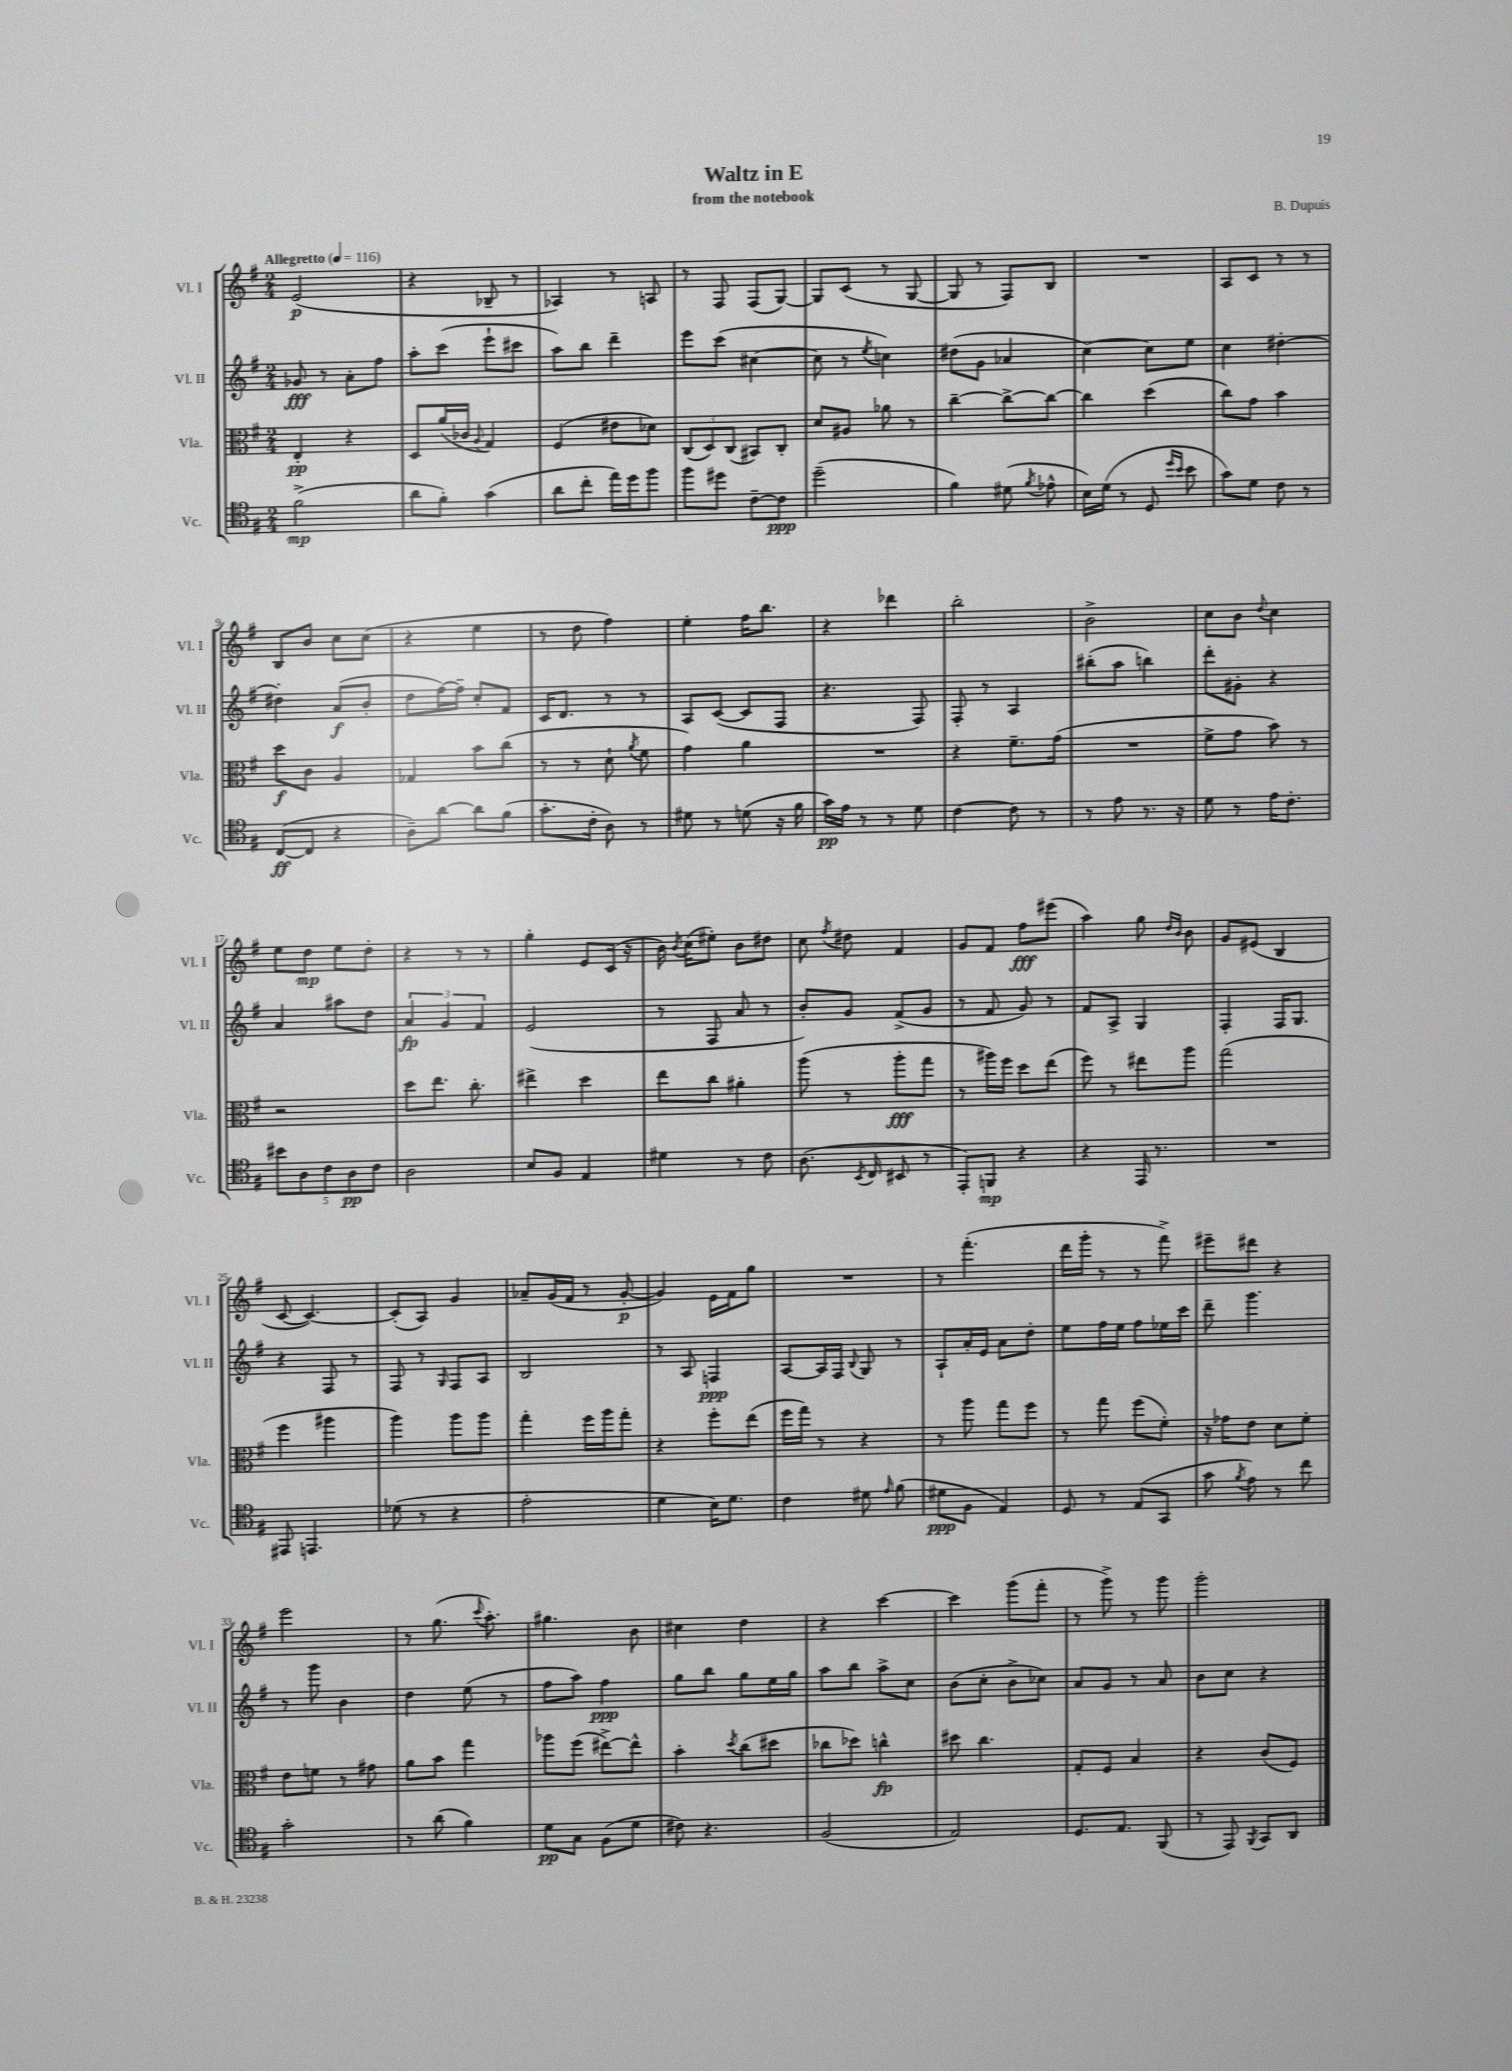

**kern	**kern	**kern	**kern
*staff4	*staff3	*staff2	*staff1
*clefC4	*clefC3	*clefG2	*clefG2
*k[f#]	*k[f#]	*k[f#]	*k[f#]
*M2/4	*M2/4	*M2/4	*M2/4
*MM116	*MM116	*MM116	*MM116
(2f#^\	4E'/	8g-/	(2e/
.	.	8r	.
.	4r	8a'\L	.
.	.	8ff#\J	.
=	=	=	=
8a\L	8D/L	8aa'\L	4r
8f#'\J)	(16a/L	(8ccc\J	.
.	16c-/JJ	.	.
.	8qqA/	.	.
(4g\	4G/)	8eee`\L	8B-~/
.	.	8ccc#\J	8r
=	=	=	=
8a\L	(4F#/	8aa\L)	4A-/)
8cc'\J	.	8bb\J	.
16ee\LL)	8e#\L	4ddd~\	8r
16dd\J	.	.	.
8ff#\J	8d-\J)	.	8A/
=	=	=	=
8ff#\L	(12C/L	8eee\L	8r
.	12D/)	.	.
8dd#\J	.	(8ccc\J	8F#/
.	(12C/J	.	.
[8c~\L	8BB#/L)	[4cc#\	(8F#/L
8c\]J	8C'/J	.	[8G/J)
=	=	=	=
(2dd~\	8d/L	8cc#\]	8G/]L
.	8A#/J	8r	(8c/J
.	.	8qee/	.
.	8a-\	4cc\)	8r
.	8r	.	[8G/
=	=	=	=
4f#\)	[4cc~\	(8dd#\L	8G/]
.	.	8g\J	8r
(8d#\	8cc^\_L	4a-/	8F#/L)
8qf#/	.	.	.
8e-^^\	8cc\_J	.	8B/J
=	=	=	=
16B\LL)	4cc\]	[4cc\)	2r
(16d\JJ	.	.	.
8r	.	.	.
8D/	(4dd\	8cc\]L	.
16qqdd/LL	.	.	.
16qqb/JJ	.	.	.
8b\	.	8ee\J	.
=	=	=	=
8g\L)	8cc\L)	4cc\	8A/L
8d\J	8g\J	.	8c/J
8c\	4b\	[4dd#'\	8r
8r	.	.	8r
=	=	=	=
([8C/L	8dd\L	4dd#'\]	8B/L
8C/]J	8c\J	.	8b/J
4r	4A/	(8a/L	8cc\L
.	.	8b'/J	(8cc\J
=	=	=	=
8A~\L)	4G-/	8dd\L	4r
[8a\J	.	[16ff#\L)	.
.	.	16ff#~\]JJ	.
8a\]L	8b\L	8cc'/L	4ee\
(8f#\J	(8cc\J	8f#/J	.
=	=	=	=
8.g'\L	8r	16c/LK	8r
.	.	8.d/J	.
.	8r	.	8dd\
16c'\Jk	.	.	.
8A\)	8d`\	8r	4ff#\)
.	8qa/	.	.
8r	8f#\	8r	.
=	=	=	=
8d#\	4g\)	8A/L	4ee'\
8r	.	([8c/J	.
(8d\	4a\	8c/]L	16ff#\LK
.	.	.	8.bb\J
16r	.	8F#/J	.
16f#\	.	.	.
=	=	=	=
16g\LL)	2r	4.r	4r
16e\JJ	.	.	.
8r	.	.	.
8r	.	.	4ddd-\
8d\	.	8F#/)	.
=	=	=	=
[4c\	4r	8F#'/	2bb'\
.	.	8r	.
8c\]	8.f#~\L	4A/	.
8r	.	.	.
.	(16g\Jk	.	.
=	=	=	=
8r	2r	(8bb#'\L	2b^\
8e\	.	8aa\J	.
8.r	.	4bb\)	.
16r	.	.	.
=	=	=	=
8d\	8f#^\L	8ddd'\L	8cc\L
8r	8g\J	8g#'\J	8b\J
.	.	.	8qqdd/
16e\LK	8b\)	4r	4cc\
8.c'\J	.	.	.
.	8r	.	.
=	=	=	=
10b#\L	2r	4a/	8ee\L
10A\	.	.	.
.	.	.	8dd\J
10c\	.	.	.
.	.	8aa#\L	8ee\L
10A\	.	.	.
.	.	8dd\J	8dd'\J
10c\J	.	.	.
=	=	=	=
2A\	8dd\L	6a/	4r
.	8.ee\J	.	.
.	.	6g/	.
.	.	.	8r
.	8.cc'\	.	.
.	.	6f#/	.
.	.	.	8r
=	=	=	=
8B/L	4ee#^\	(2e/	4gg'\
8F#/J	.	.	.
4E/	4dd\	.	8e/L
.	.	.	(16c/Jk
.	.	.	16r
=	=	=	=
4d#\	8ee\L	8r	16b\)
.	.	.	8qb/
.	.	.	(16cc\LK
.	8cc\J	8F#/	8ee#'\J)
8r	4a#'\	8a/	8b\L
8c\	.	8r	8dd#\J
=	=	=	=
(8.A\	(8aa\	8b'/L)	8cc\
.	.	.	8qff#/
.	8r	8g/J	8dd#\
8qBB/	.	.	.
16C/	.	.	.
8BB#/	8aa'\L	(8f#^/L	4f#/
8r	8gg\J	8g/J	.
=	=	=	=
8EE'/L)	8r	8r	8g/L
8FF/J	16aa#\LL)	8f#/	8f#/J
.	16ff#\JJ	.	.
4r	8dd\L	8g/)	8ff#\L
.	(8ee\J	8r	(8eee#\J
=	=	=	=
4r	8ff#\)	8f#/L	4aa\)
.	8r	8A^/J	.
16EE/	8ee#\L	4G/	8gg\
8.r	.	.	.
.	.	.	16qqdd/LL
.	.	.	16qqb/JJ
.	8aa\J	.	8b\
=	=	=	=
2r	(2gg\	4F#'/	8g/L
.	.	.	(8e#/J
.	.	16F#/LK	4B/
.	.	8.G/J	.
=	=	=	=
8EE#/	4ff#\	4r	[8c/
4.EE/	.	.	4.c/_)
.	4aa#\	8F#/	.
.	.	8r	.
=	=	=	=
(8d-\	4aa\)	8F#/	(8c'/]L
8r	.	8r	8A/J)
.	.	16qqG/	.
4r	8aa\L	8F#/L	4g/
.	8aa\J	8A/J	.
=	=	=	=
2e'\	4gg'\	2B/	8a-~/L
.	.	.	(16g/L
.	.	.	16f#/JJ
.	16ff#\LL	.	8r
.	16aa\J	.	.
.	8gg'\J	.	[8g'/
=	=	=	=
4d\	4r	8r	4g/])
.	.	8A/	.
16B\LK)	8ff#'\L	4F/	16e\LL
8.d\J	.	.	16f#\J
.	(8ee\J	.	8gg\J
=	=	=	=
4c\	16ff#\LL	[8A/L	2r
.	16gg\JJ)	.	.
.	8r	16A/]L	.
.	.	16F#/JJ	.
.	.	8qqB/	.
8d#\	4r	8G/	.
16qqe/	.	.	.
(8f#\	.	8r	.
=	=	=	=
8d#\L	8r	8A`/L	8r
8F#\J	8aa\	16a'/L	(4.fff#'\
.	.	16e/JJ	.
4E/)	8gg\L	8a\L	.
.	8ff#\J	8dd'\J	.
=	=	=	=
8D/	8r	8ee\L	16ddd\LL
.	.	.	16ggg'\JJ
8r	8gg\	16ff#\L	8r
.	.	16ee\JJ	.
(8E/L	(8ff#\L	8ff#\L	8r
8GG/J	8f#'\J)	16ee-\L	8fff#^\)
.	.	16ccc\JJ	.
=	=	=	=
8g\	16r	8ddd~\	8eee#~\L
.	16g-\LK	.	.
8qf#/	.	.	.
8e\)	8e\J	4.ggg\	8ddd#\J
8r	8d\L	.	4r
8cc\	8f#'\J	.	.
=	=	=	=
2g'\	8e\L	8r	2eee\
.	8f\J	8ggg\	.
.	8r	4b\	.
.	8g#\	.	.
=	=	=	=
8r	8a\L	4dd\	8r
(8a\	8b\J	.	(8.gg\
4f#\)	4gg\	(8ee\	.
.	.	.	8qqccc/
.	.	.	8.aa'\)
.	.	8r	.
=	=	=	=
8d\L	8aa-\L	8ff#\L	4.gg#\
8G\J	(8ff#\J	8aa\J)	.
(8F#\L	[8ee#^\L)	4ff#\	.
8d\J	8ee#^^\]J	.	8b\
=	=	=	=
8c#\)	4b'\	8gg\L	4cc#\
4.r	.	8bb\J	.
.	8qdd/	.	.
.	(8cc\L	8gg\L	4dd\
.	8dd#\J	16ee\L	.
.	.	16gg\JJ	.
=	=	=	=
(2F#/	8cc-\L	8aa\L	4r
.	8dd-\J)	8bb\J	.
.	4cc^^\	8aa^\L	[4ccc\
.	.	8cc\J	.
=	=	=	=
2E/)	8dd#\	(8b\L	4ccc\]
.	4.cc\	8cc'\J	.
.	.	8b^\L	(8ggg\L
.	.	8cc-\J)	8fff#'\J
=	=	=	=
8.D/L	8G'/L	8a/L	8r
.	8F#/J	8g/J	8ggg^\)
8.E/J	.	.	.
.	4B/	8r	8r
(8FF#/	.	8a/	8ggg\
=	=	=	=
8r	4r	8b\L	2ggg'\
8EE/)	.	8cc\J	.
8qFF#/	.	.	.
8GG/L	(8c/L	4r	.
8AA/J	8F#/J)	.	.
==	==	==	==
*-	*-	*-	*-
